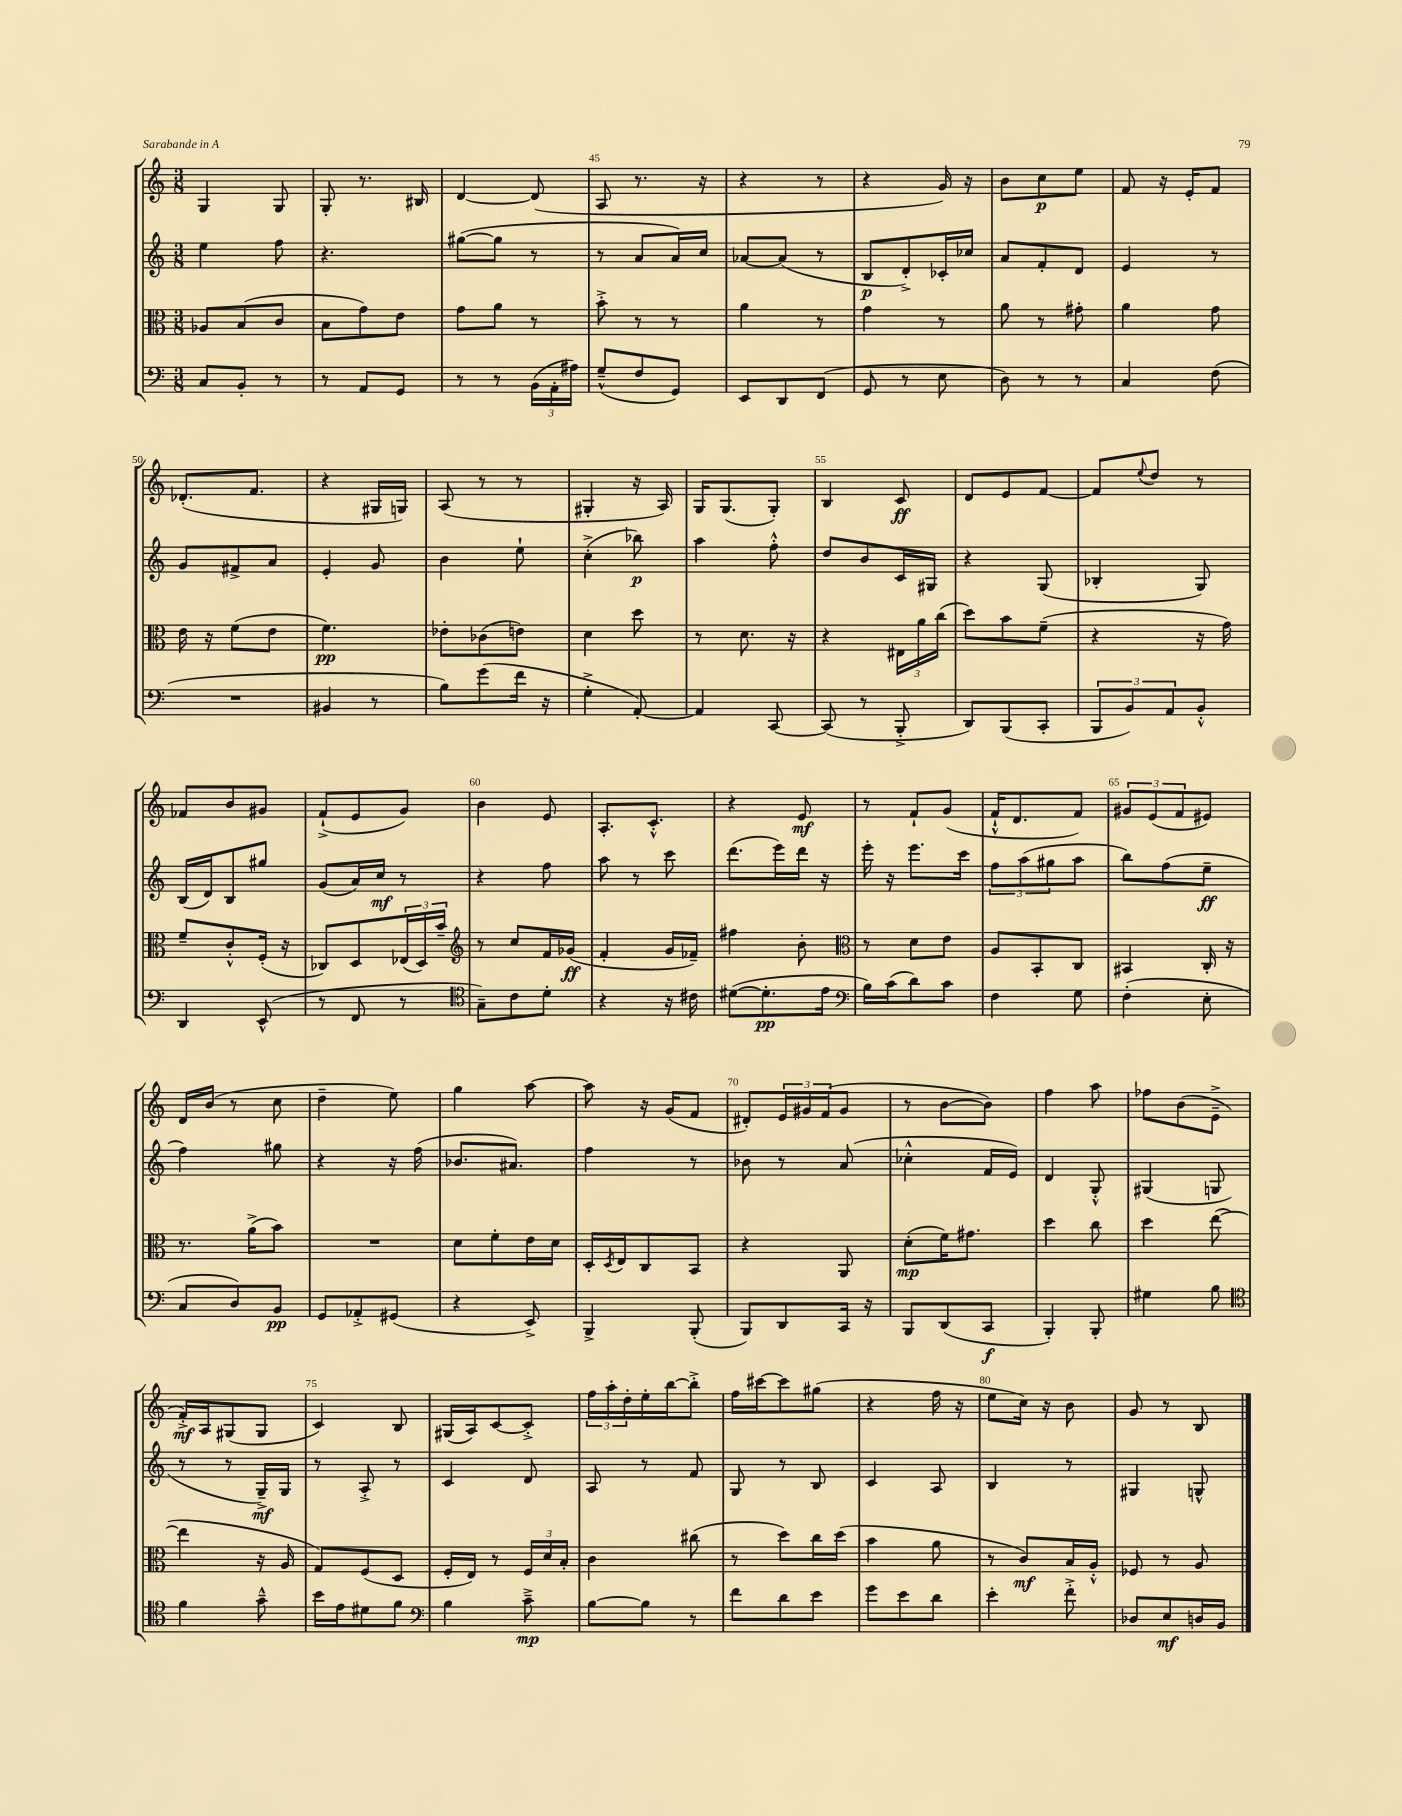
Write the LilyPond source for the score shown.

<<
\new StaffGroup <<
\new Staff = "s0" {
    \clef treble \key c \major \numericTimeSignature \time 3/8
    g4 g8 |
    g8-. r8. bis16 |
    d'4~ d'8( |
    a8 r8. r16 |
    r4 r8 |
    r4 g'16) r16 |
    b'8 c''8\p e''8 |
    f'8 r16 e'16-. f'8 |
    des'8.-.( f'8. |
    r4 gis16 g16) |
    a8( r8 r8 |
    gis4-. r16 a16) |
    g16 g8.( g8-.) |
    b4 c'8\ff |
    d'8 e'8 f'8~ |
    f'8 \appoggiatura { e''8 } d''8 r8 |
    fes'8 b'8 gis'8 |
    f'8-!->( e'8 g'8) |
    b'4 e'8 |
    a8.-. c'8.-.-^ |
    r4 e'8\mf |
    r8 f'8-! g'8( |
    f'16-!-^ d'8. f'8) |
    \tuplet 3/2 { gis'8 e'8( f'8 } eis'8) |
    d'16 b'16( r8 c''8 |
    d''4-- e''8) |
    g''4 a''8~ |
    a''8 r16 g'16( f'8 |
    dis'8-.) \tuplet 3/2 { e'16 gis'16 f'16( } gis'8 |
    r8 b'8~ b'8) |
    f''4 a''8 |
    fes''8 b'8( e'8---> |
    f'16-.->\mf) a16 gis8( gis8 |
    c'4) b8 |
    gis16( a16) c'8~ c'8-.-> |
    \tuplet 3/2 { f''16 a''16-. d''16-. } e''16-. b''16~ b''8-.-> |
    f''16 cis'''16~ cis'''8 gis''8( |
    r4 f''16 r16 |
    e''8 c''16) r16 b'8 |
    g'8 r8 b8 \bar "|." |
}
\new Staff = "s1" {
    \clef treble \key c \major \numericTimeSignature \time 3/8
    e''4 f''8 |
    r4. |
    gis''8~( gis''8 r8 |
    r8 a'8 a'16) c''16 |
    aes'8~ aes'8( r8 |
    b8\p d'8-.->) ces'16-. ces''16 |
    a'8 f'8-. d'8 |
    e'4 r8 |
    g'8 fis'8-> a'8 |
    e'4-. g'8 |
    b'4 e''8-! |
    c''4-.->( bes''8\p) |
    a''4 f''8-.-^ |
    d''8 b'8 c'16 gis16 |
    r4 g8( |
    bes4-. g8) |
    b16( d'16) b8 gis''8 |
    g'8( a'16) c''16\mf r8 |
    r4 f''8 |
    a''8 r8 c'''8 |
    d'''8.( e'''16) d'''16 r16 |
    e'''16-. r16 e'''8. c'''16 |
    \tuplet 3/2 { f''8 a''8( gis''8 } a''8 |
    b''8) f''8( e''8--\ff |
    f''4) gis''8 |
    r4 r16 f''16( |
    bes'8. ais'8.) |
    f''4 r8 |
    bes'8 r8 a'8( |
    ces''4-.-^ f'16 e'16) |
    d'4 g8-.-^ |
    gis4( g8 |
    r8 r8 g16--->\mf) g16 |
    r8 a8-.-> r8 |
    c'4 d'8 |
    a8 r8 f'8 |
    g8 r8 b8 |
    c'4 a8 |
    b4 r8 |
    gis4 g8-^ \bar "|." |
}
\new Staff = "s2" {
    \clef alto \key c \major \numericTimeSignature \time 3/8
    aes8 b8( c'8 |
    b8 g'8) e'8 |
    g'8 a'8 r8 |
    b'8-.-> r8 r8 |
    a'4 r8 |
    g'4 r8 |
    a'8 r8 gis'8-. |
    a'4 g'8 |
    e'16 r16 f'8( e'8 |
    f'4.\pp) |
    ees'8-. ces'8( e'8) |
    d'4 d''8 |
    r8 d'8. r16 |
    r4 \tuplet 3/2 { eis16 a'16 c''16( } |
    d''8) b'8 f'8--( |
    r4 r16 g'16) |
    f'8-- c'8-.-^ f16-.( r16 |
    ces8) d8 \tuplet 3/2 { ees16( d16) b'16-- } |
    \clef treble r8 c''8 f'16 ges'16\ff( |
    f'4-. g'16 fes'16--) |
    fis''4 b'8-. |
    \clef alto r8 d'8 e'8 |
    a8 b,8-. c8 |
    bis,4 c16-. r16 |
    r8. a'16->( b'8) |
    R4. |
    d'8 f'8-. e'16 d'16 |
    d16-. \acciaccatura { d8 } e16 c8 b,8 |
    r4 a,8 |
    d'8-.\mp( f'16) gis'8. |
    d''4 c''8 |
    d''4 e''8~( |
    e''4 r16 a16 |
    g8) f8( d8 |
    f16-. e16) r8 \tuplet 3/2 { f16 d'16 b16-. } |
    c'4 cis''8( |
    r8 d''8) c''16 d''16( |
    b'4 a'8 |
    r8 c'8\mf) b16 a16-.-^ |
    fes8 r8 a8 \bar "|." |
}
\new Staff = "s3" {
    \clef bass \key c \major \numericTimeSignature \time 3/8
    c8 b,8-. r8 |
    r8 a,8 g,8 |
    r8 r8 \tuplet 3/2 { b,16( a,16-. ais16) } |
    g8---^( f8 g,8) |
    e,8 d,8 f,8( |
    g,8 r8 e8 |
    d8) r8 r8 |
    c4 f8( |
    R4. |
    bis,4 r8 |
    b8) g'8( f'16 r16 |
    g4-.-> a,8~-.) |
    a,4 c,8~ |
    c,8( r8 b,,8-.-> |
    d,8) b,,8( c,8-. |
    \tuplet 3/2 { b,,8 b,8) a,8 } b,8-.-^ |
    d,4 e,8-^( |
    r8 f,8 r8 |
    \clef tenor g8--) c'8 d'8-. |
    r4 r16 cis'16 |
    dis'8~( dis'8.-.\pp e'16 |
    \clef bass b16) c'16( d'8) c'8 |
    f4 g8 |
    f4-.( e8-. |
    c8 d8) b,8\pp |
    g,8 aes,8-.-> gis,8( |
    r4 e,8->) |
    b,,4-> b,,8-.( |
    b,,8) d,8 c,16 r16 |
    b,,8 d,8( c,8\f |
    b,,4-.) b,,8-. |
    gis4 b8 |
    \clef tenor f'4 g'8---^ |
    b'16 e'16 dis'8 f'8 |
    \clef bass b4 c'8--->\mp |
    b8~ b8 r8 |
    f'8 d'8 e'8 |
    g'8 e'8 d'8 |
    e'4-. f'8-.-> |
    des8 e8\mf d16 b,16 \bar "|." |
}
>>
>>
\layout { \context { \Score currentBarNumber = #42 \override BarNumber.break-visibility = ##(#f #t #t) barNumberVisibility = #(every-nth-bar-number-visible 5) } }
